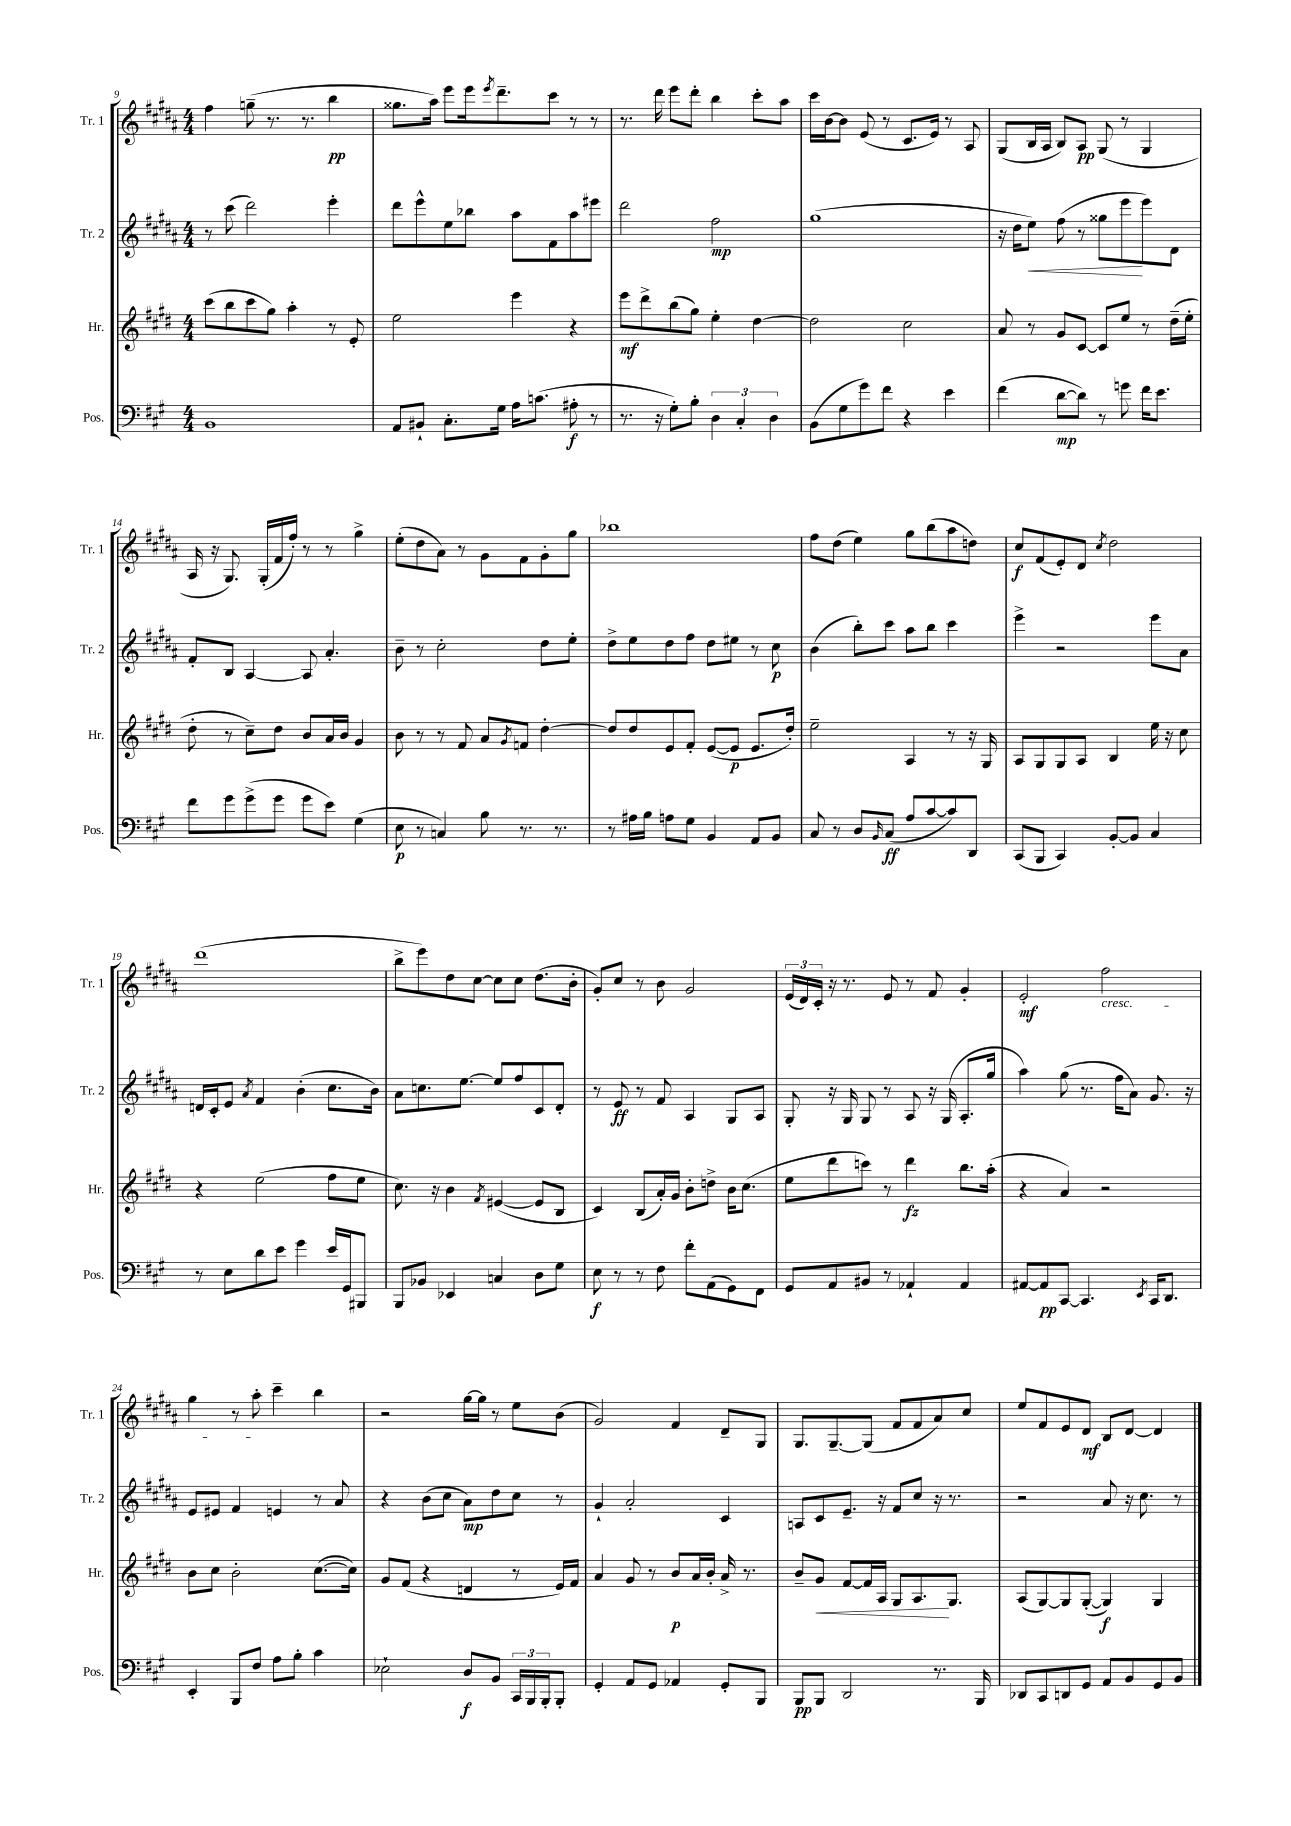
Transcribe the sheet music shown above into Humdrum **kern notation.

**kern	**kern	**kern	**kern
*staff4	*staff3	*staff2	*staff1
*clefF4	*clefG2	*clefG2	*clefG2
*k[f#c#g#]	*k[f#c#g#d#]	*k[f#c#g#d#a#]	*k[f#c#g#d#a#]
*M4/4	*M4/4	*M4/4	*M4/4
1BB	(8ccc#	8r	4ff#
.	8bb	(8ccc#	.
.	8ccc#	2ddd#)	(8gg~
.	8gg#)	.	8.r
.	4aa'	.	.
.	.	.	8.r
.	8r	4eee'	4bb
.	8e'	.	.
=	=	=	=
8AA	2ee	8ddd#	8.gg##
8BB#`	.	8eee^^	.
.	.	.	16aa#)
8.C#'	.	8ee	8eee
.	.	8bb-	16eee
.	.	.	8qeee
16G#	.	.	8.ddd#~
16A	4eee	8aa#	.
(8.c	.	.	.
.	.	8f#	8ccc#
8A#'	4r	8aa#	8r
8r	.	8eee#	8r
=	=	=	=
8.r	8eee	2ddd#	8.r
.	8ddd#^	.	.
16r	.	.	16ddd#
8G#')	(8bb	.	8eee
8B'	8gg#)	.	8ddd#'
6D	4ee'	2ff#	4bb
6C#'	.	.	.
.	[4dd#	.	8ccc#'
6D	.	.	.
.	.	.	8aa#
=	=	=	=
(8BB	2dd#]	(1gg#	16ccc#
.	.	.	[16b
8G#	.	.	8b]
8g#)	.	.	(8e
8f#	.	.	8r
4r	2cc#	.	8.c#
.	.	.	16e)
4e	.	.	8r
.	.	.	8A#
=	=	=	=
(4f#	8a	16r	(8G#
.	.	16dd#	.
.	8r	8ee)	16B
.	.	.	16A#
[8d	8g#	(8ff#	8B)
8d])	[8c#	8r	8A#
8r	8c#]	8gg##	(8G#
8g	8ee	8eee	8r
16f#	8r	8eee)	4G#
8.e	.	.	.
.	(16dd#~	8d#	.
.	16ee'	.	.
=	=	=	=
8f#	8dd#'	8f#'	16A#
.	.	.	16r
8g#	8r	8B	8.G#)
(8g#^	8cc#~)	[4A#	.
.	.	.	(16G#'
8g#	8dd#	.	16f#
.	.	.	16ff#')
8g#	8b	8A#]	8r
8e)	16a	4.a#'	8r
.	16b	.	.
(4G#	4g#	.	4gg#^
=	=	=	=
8E	8b	8b~	(8ee'
8r	8r	8r	8dd#
4C)	8r	2cc#'	8a#)
.	8f#	.	8r
8B	8a	.	8g#
.	8qg#	.	.
8.r	8f	.	8f#
.	[4dd#'	8dd#	8g#'
8.r	.	.	.
.	.	8ee'	8gg#
=	=	=	=
8r	8dd#]	8dd#^	1bb-
16A#	8dd#	8ee	.
16B	.	.	.
8A	8e	8dd#	.
8G#	8f#'	8ff#	.
4BB	([8e	8dd#	.
.	8e]	8ee#	.
8AA	8.e	8r	.
8BB	.	8cc#	.
.	16dd#')	.	.
=	=	=	=
8C#	2ee~	(4b	8ff#
8r	.	.	(8dd#
8D	.	8bb')	4ee)
16qqBB	.	.	.
(8C#	.	8ccc#	.
8A	4A	8aa#	8gg#
[8c#	.	8bb	(8bb
8c#])	8r	4ccc#	8aa#
8DD	16r	.	8dd)
.	16G#	.	.
=	=	=	=
(8CC#	8A	4eee^	8cc#
8BBB	8G#	.	(8f#
4CC#)	8G#	2r	8e')
.	8A	.	8d#
.	.	.	8qcc#
[8BB'	4B	.	2dd#
8BB]	.	.	.
4C#	16ee	8eee	.
.	16r	.	.
.	8cc#	8a#	.
=	=	=	=
8r	4r	16d	(1ddd#
.	.	16c#'	.
8E	.	8e	.
.	.	8qa#	.
8d	(2ee	4f#	.
8e	.	.	.
4g#	.	(4b'	.
16e	8ff#	8.cc#	.
16GG#	.	.	.
8BBB#	8ee	.	.
.	.	16b)	.
=	=	=	=
8BBB	8.cc#)	8a#	8bb^
8BB-	.	8.cc	8eee)
.	16r	.	.
4EE-	4b	.	8dd#
.	.	[8.ee	.
.	.	.	[8cc#
.	8qf#	.	.
4C	([4e#	8ee]	8cc#]
.	.	8ff#	8cc#
8D	8e#]	8c#	(8.dd#
8G#	8B	8d#'	.
.	.	.	16b'
=	=	=	=
8E	4c#)	8r	8g#')
8r	.	8e	8cc#
8r	(8B	8r	8r
8F#	16a')	8f#	8b
.	16g#	.	.
8f#'	8b'	4A#	2g#
(8AA	8dd^	.	.
8GG#)	16b	8G#	.
.	(8.cc#	.	.
8FF#	.	8A#	.
=	=	=	=
8GG#	8ee	8G#'	(24e
.	.	.	24d#)
.	.	.	24c#'
8AA	8ddd#	16r	16r
.	.	16G#	8.r
8BB#	8ccc)	8G#	.
8r	8r	8r	8e
4AA-`	4ddd#	8A#	8r
.	.	16r	8f#
.	.	(16G#	.
4AA-	8.bb	8.A#'	4g#'
.	(16aa'	16gg#	.
=	=	=	=
[8AA#	4r	4aa#)	2e'
8AA#]	.	.	.
[8CC#	4a)	(8gg#	.
4.CC#]	.	8.r	.
.	2r	.	2ff#
.	.	16ff#	.
.	.	8a#)	.
8qEE	.	.	.
16CC#	.	8.g#	.
8.DD	.	.	.
.	.	16r	.
=	=	=	=
4EE'	8b	8e	4gg#
.	8cc#	8e#	.
8BBB	2b'	4f#	8r
8F#	.	.	8aa#'
8A	.	4e	4ccc#~
8B'	.	.	.
4c#	([8.cc#	8r	4bb
.	.	8a#	.
.	16cc#])	.	.
=	=	=	=
2E-`	8g#	4r	2r
.	(8f#	.	.
.	4r	(8b	.
.	.	8cc#	.
8D	4d	8a#)	[16gg#
.	.	.	16gg#]
8BB	.	8dd#	8r
24CC#	8r	8cc#	8ee
24BBB	.	.	.
24BBB'	.	.	.
8BBB'	16e)	8r	(8b
.	16f#	.	.
=	=	=	=
4GG#'	4a	4g#`	2g#)
8AA	8g#	2a#'	.
8GG#	8r	.	.
4AA-	8b	.	4f#
.	16a	.	.
.	16b'	.	.
8GG#'	16a^	4c#	8d#~
.	8.r	.	.
8BBB	.	.	8G#
=	=	=	=
8BBB	8b~	8A	8.G#
8BBB	8g#	8c#	.
.	.	.	[8.G#~
2DD	[8f#	8.e~	.
.	16f#]	.	(8G#]
.	16A	16r	.
.	8G#	8f#	8f#
.	8.A	8cc#	8f#
8.r	.	16r	8a#)
.	8.G#	8.r	.
.	.	.	8cc#
16BBB	.	.	.
=	=	=	=
8DD-	(8A	2r	8ee
8CC#	[8G#)	.	8f#
8DD	8G#]	.	8e
8GG#	([8G#'	.	8d#
8AA	4G#])	8a#	8B
8BB	.	16r	[8d#
.	.	8.cc#	.
8GG#	4G#	.	4d#]
8BB	.	8r	.
==	==	==	==
*-	*-	*-	*-
